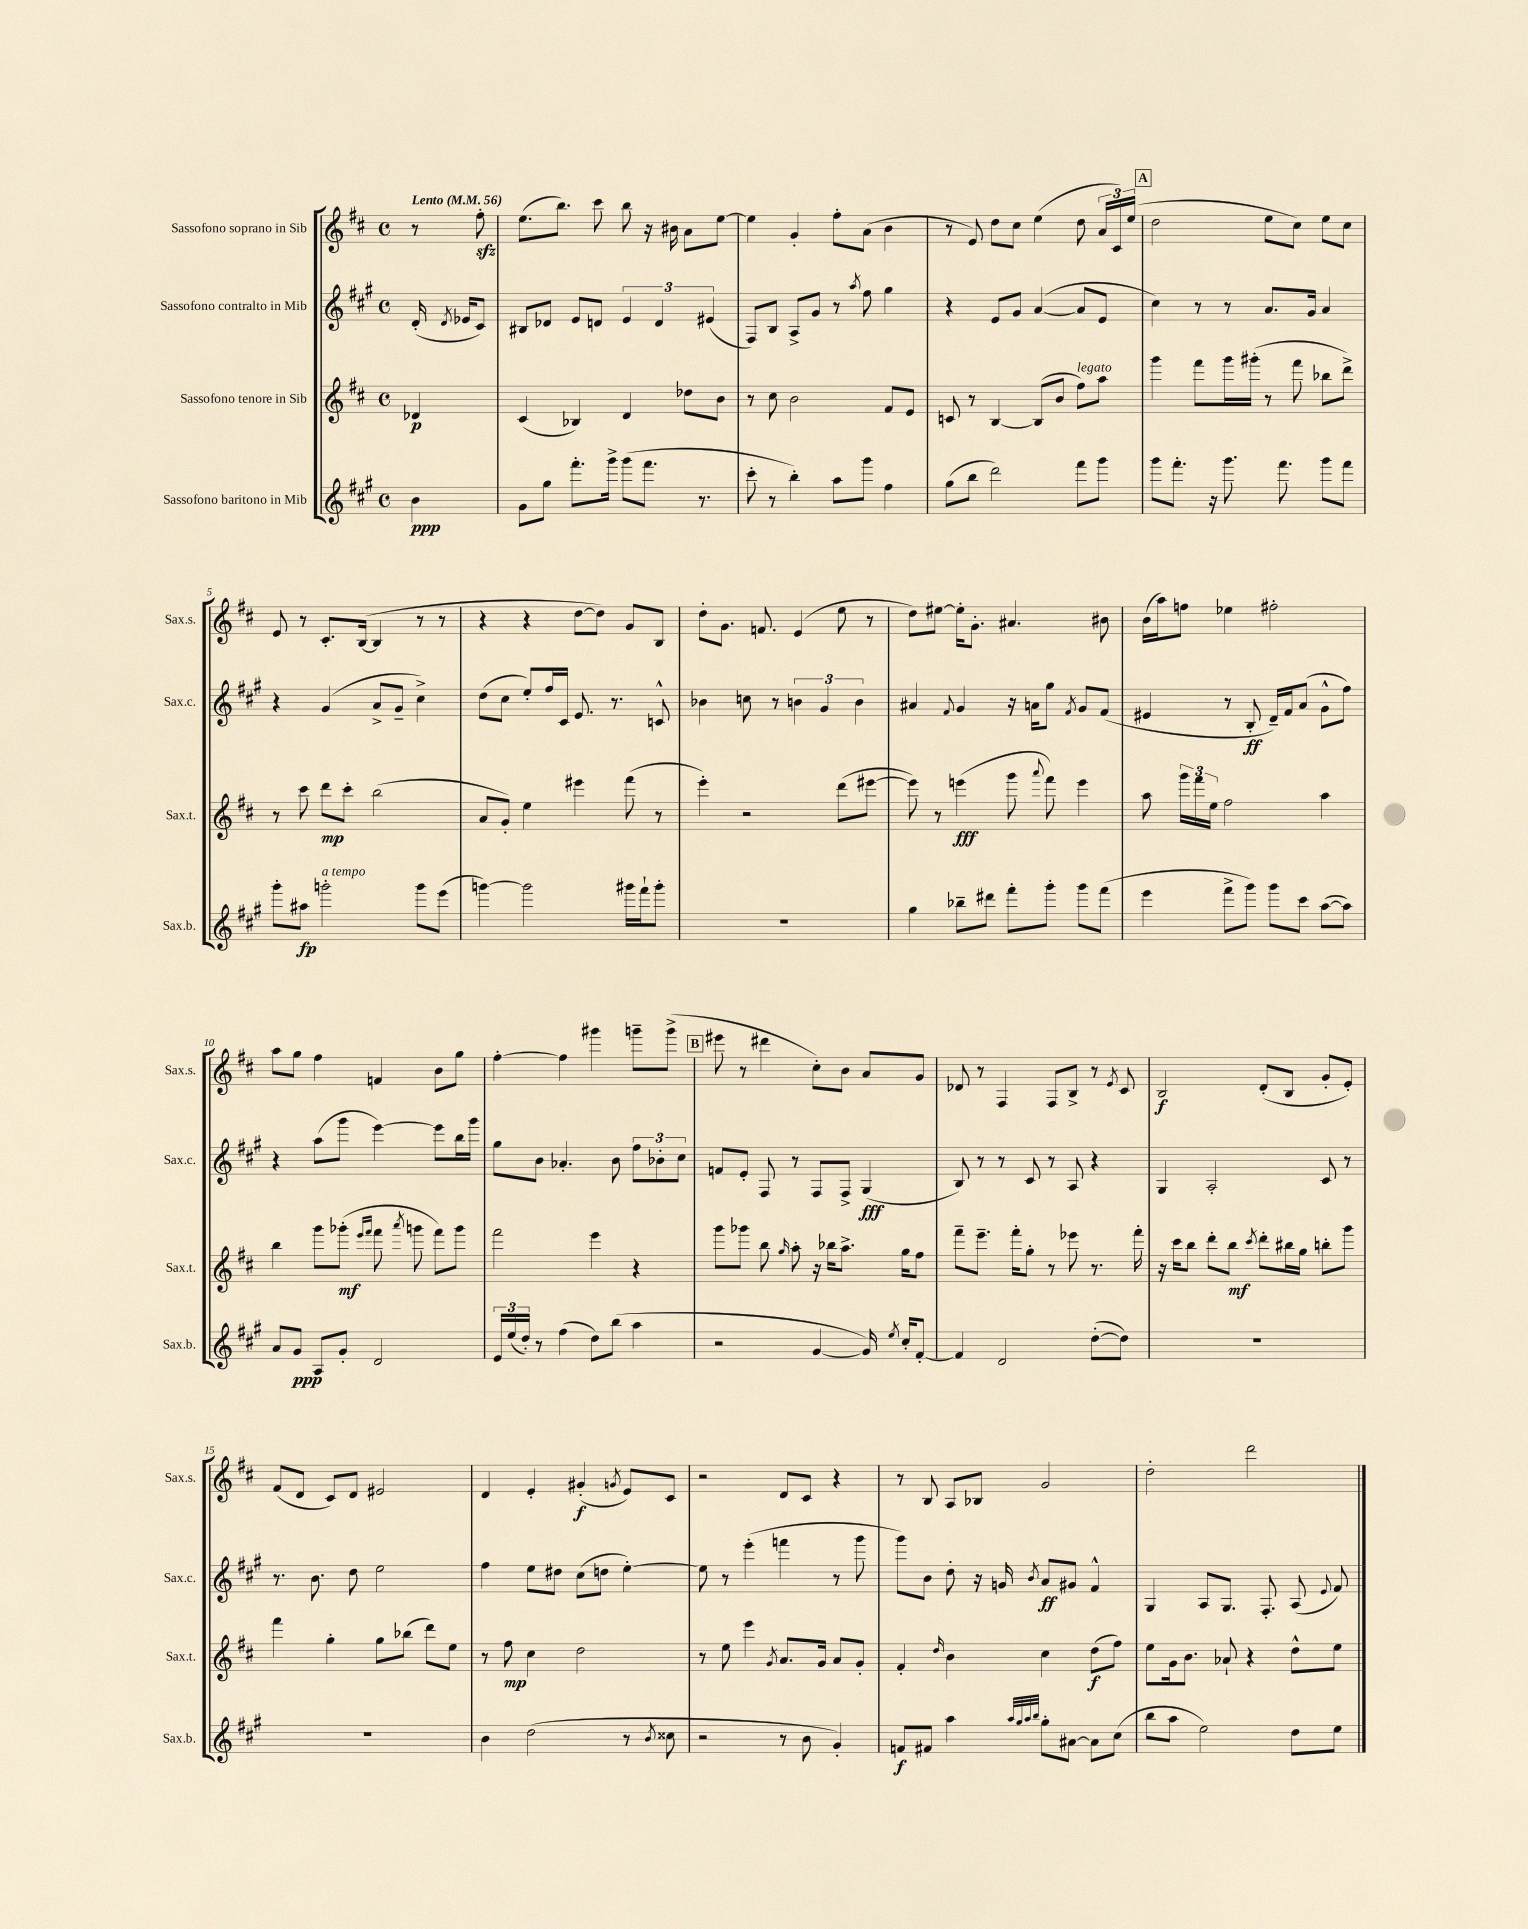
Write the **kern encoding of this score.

**kern	**kern	**kern	**kern
*staff4	*staff3	*staff2	*staff1
*clefG2	*clefG2	*clefG2	*clefG2
*k[f#c#g#]	*k[f#c#]	*k[f#c#g#]	*k[f#c#]
*M4/4	*M4/4	*M4/4	*M4/4
*met(c)	*met(c)	*met(c)	*met(c)
*MM56	*MM56	*MM56	*MM56
4b	4d-	(16d'	8r
.	.	8qd	.
.	.	16e-	.
.	.	8c#)	8ff#'
=	=	=	=
8g#	(4c#	8B#	(8.ee
8gg#	.	8d-	.
.	.	.	8.bb)
8.fff#'	4B-)	8e	.
.	.	8d	8ccc#
16ggg#^	.	.	.
(8ggg#	4d	6e	8bb
8.fff#	.	.	16r
.	.	6d	.
.	.	.	16b#
.	8dd-	.	8a
8.r	.	.	.
.	.	(6e#	.
.	8b	.	[8ee
=	=	=	=
8ccc#'	8r	8F#)	4ee]
8r	8cc#	8B	.
4bb')	2b	8A^	4g'
.	.	8g#	.
8aa	.	8r	8ff#'
.	.	8qaa	.
8ggg#	.	8ff#	(8a
4ff#	8f#	4gg#	4b
.	8e	.	.
=	=	=	=
(8gg#	8c	4r	8r
8bb	8r	.	8e)
2ddd)	[4B	8e	8dd
.	.	8g#	8cc#
.	(8B]	([4a	(4ee
.	8b	.	.
8fff#	8ff#)	8a]	8dd
8ggg#	8aa	8e	24a
.	.	.	24c#)
.	.	.	(24ee
=	=	=	=
8ggg#	4ggg	4cc#)	2dd
8.fff#'	.	.	.
.	8fff#	8r	.
16r	.	.	.
8.ggg#	16ggg	8r	.
.	(16ggg#'	.	.
.	8r	8.a	8ee
8.fff#	.	.	.
.	8fff#	.	8cc#)
.	.	16g#	.
8ggg#	8bb-	4a	8ee
8fff#	8ddd^)	.	8cc#
=	=	=	=
8ggg#'	8r	4r	8e
8aa#	8ccc#	.	8r
2ggg'	8ddd	(4g#	8.c#'
.	8ccc#'	.	.
.	.	.	([16B
.	(2bb	8a^	4B]
.	.	8g#~	.
8ggg	.	4cc#^)	8r
(8eee	.	.	8r
=	=	=	=
[4ggg)	8a	(8dd	4r
.	8g')	8cc#	.
2ggg]	4ee	8ee')	4r
.	.	16ff#	.
.	.	16c#	.
.	4eee#	8.e	[8dd
.	.	.	8dd])
.	.	8.r	.
16ggg#	(8fff#	.	8g
16fff#`	.	.	.
8ggg#'	8r	8c^^	8B
=	=	=	=
1r	4eee')	4b-	8dd'
.	.	.	8.g
.	2r	8cc	.
.	.	.	8.f
.	.	8r	.
.	.	6b	(4e
.	.	6g#	.
.	(8ddd	.	8ee
.	.	6b	.
.	[8eee#	.	8r
=	=	=	=
4gg#	8eee#])	4a#	8dd)
.	8r	.	[8ee#
.	.	8qqf#	.
8bb-~	(4eee	4g#	16ee#']
.	.	.	8.g'
8ddd#	.	.	.
8fff#'	8ggg	16r	4.a#
.	.	16a	.
.	8qqaaa	.	.
8ggg#'	8fff#)	8gg#	.
.	.	8qf#	.
8ggg#	4eee	8g#	.
(8fff#	.	(8f#	8b#
=	=	=	=
4eee	8aa	4e#	(16b
.	.	.	16aa)
.	24ggg	.	8ff
.	24fff#	.	.
.	24ee	.	.
8fff#^	2ff#	8r	4ee-
8ggg#)	.	8B'	.
8ggg#	.	16d~)	2ff#'
.	.	16f#	.
8ccc#	.	(8a	.
([8aa	4aa	8g#^^	.
8aa])	.	8ff#)	.
=	=	=	=
8a	4bb	4r	8aa
8g#	.	.	8gg
8A	8ggg	(8aa	4ff#
8g#'	(8ggg-'	8ggg#	.
.	16qqeee	.	.
.	16qqfff#	.	.
2d	8fff#	[4eee)	4f
.	8qaaa	.	.
.	8ggg	.	.
.	8fff#)	8eee]	8b
.	8ggg	16bb	8gg
.	.	16ggg#	.
=	=	=	=
24e	2fff#	8gg#	[4ff#'
(24ee	.	.	.
24dd')	.	.	.
8r	.	8b	.
(4ff#	.	4.a-'	4ff#]
8dd)	4eee	.	4ggg#
(8bb	.	8b	.
4aa	4r	12ff#	8ggg~
.	.	12b-'	.
.	.	.	(8ggg^
.	.	12cc#	.
=	=	=	=
2r	8ggg	8f	8eee#
.	8ggg-	8e'	8r
.	8bb	8F#	4ddd#
.	16qqgg	.	.
.	8aa'	8r	.
[4g#	16r	8F#	8cc#')
.	16bb-	.	.
.	8.aa^	8F#^	8b
16g#])	.	(4G#	8a
8qee	.	.	.
16cc#'	16gg	.	.
[8f#'	8ff#	.	8g
=	=	=	=
4f#]	8fff#~	8B)	8d-
.	8.eee~	8r	8r
2d	.	8r	4F#
.	16fff#'	.	.
.	8gg'	8c#	.
.	8r	8r	8F#
.	8eee-	8A	8B^
([8dd'	8.r	4r	8r
.	.	.	8qe
8dd])	.	.	8c#
.	16fff#'	.	.
=	=	=	=
1r	16r	4G#	2B
.	16ccc#	.	.
.	8bb	.	.
.	8ddd'	2A'	.
.	8bb	.	.
.	8qccc#	.	.
.	8ddd'	.	(8d'
.	16bb#	.	8B
.	16gg	.	.
.	8bb'	8c#	8g'
.	8ggg	8r	8e')
=	=	=	=
1r	4fff#	8.r	(8f#
.	.	.	8d
.	.	8.b	.
.	4gg'	.	8c#)
.	.	8dd	8d
.	8gg	2ee	2e#
.	(8bb-	.	.
.	8ddd)	.	.
.	8ee	.	.
=	=	=	=
4b	8r	4ff#	4d
.	8ff#	.	.
(2dd	4cc#	8ee	4e'
.	.	8dd#	.
.	2dd	(8cc#	(4g#'
.	.	8dd	.
.	.	.	8qg
8r	.	[4ee')	8e)
8qb	.	.	.
8cc##	.	.	8c#
=	=	=	=
2r	8r	8ee]	2r
.	8ee	8r	.
.	4eee	(4eee'	.
.	8qg	.	.
8r	8.a	4fff	8d
8b	.	.	8c#
.	16g	.	.
4g#')	8a	8r	4r
.	8g'	8ggg#	.
=	=	=	=
8f	4f#'	8ggg#)	8r
8f#	.	8b	8B
.	16qqdd	.	.
4aa	4b	8dd'	8A
.	.	16r	8B-
.	.	16g	.
32qqaa	.	.	.
32qqgg#	.	.	.
32qqaa	.	.	.
32qqbb	.	8qb	.
8gg#'	4cc#	8a	2g
[8a#	.	8g#	.
8a#]	(8dd	4f#^^	.
(8cc#	8ff#)	.	.
=	=	=	=
8bb	8ee	4G#	2dd'
8aa	16g	.	.
.	8.b	.	.
2ee)	.	8A	.
.	8a-`	8.G#	.
.	4r	.	2ddd
.	.	8.F#'	.
8dd	8dd^^	(8A	.
.	.	8qqe	.
8ee	8ee	8f#)	.
==	==	==	==
*-	*-	*-	*-
